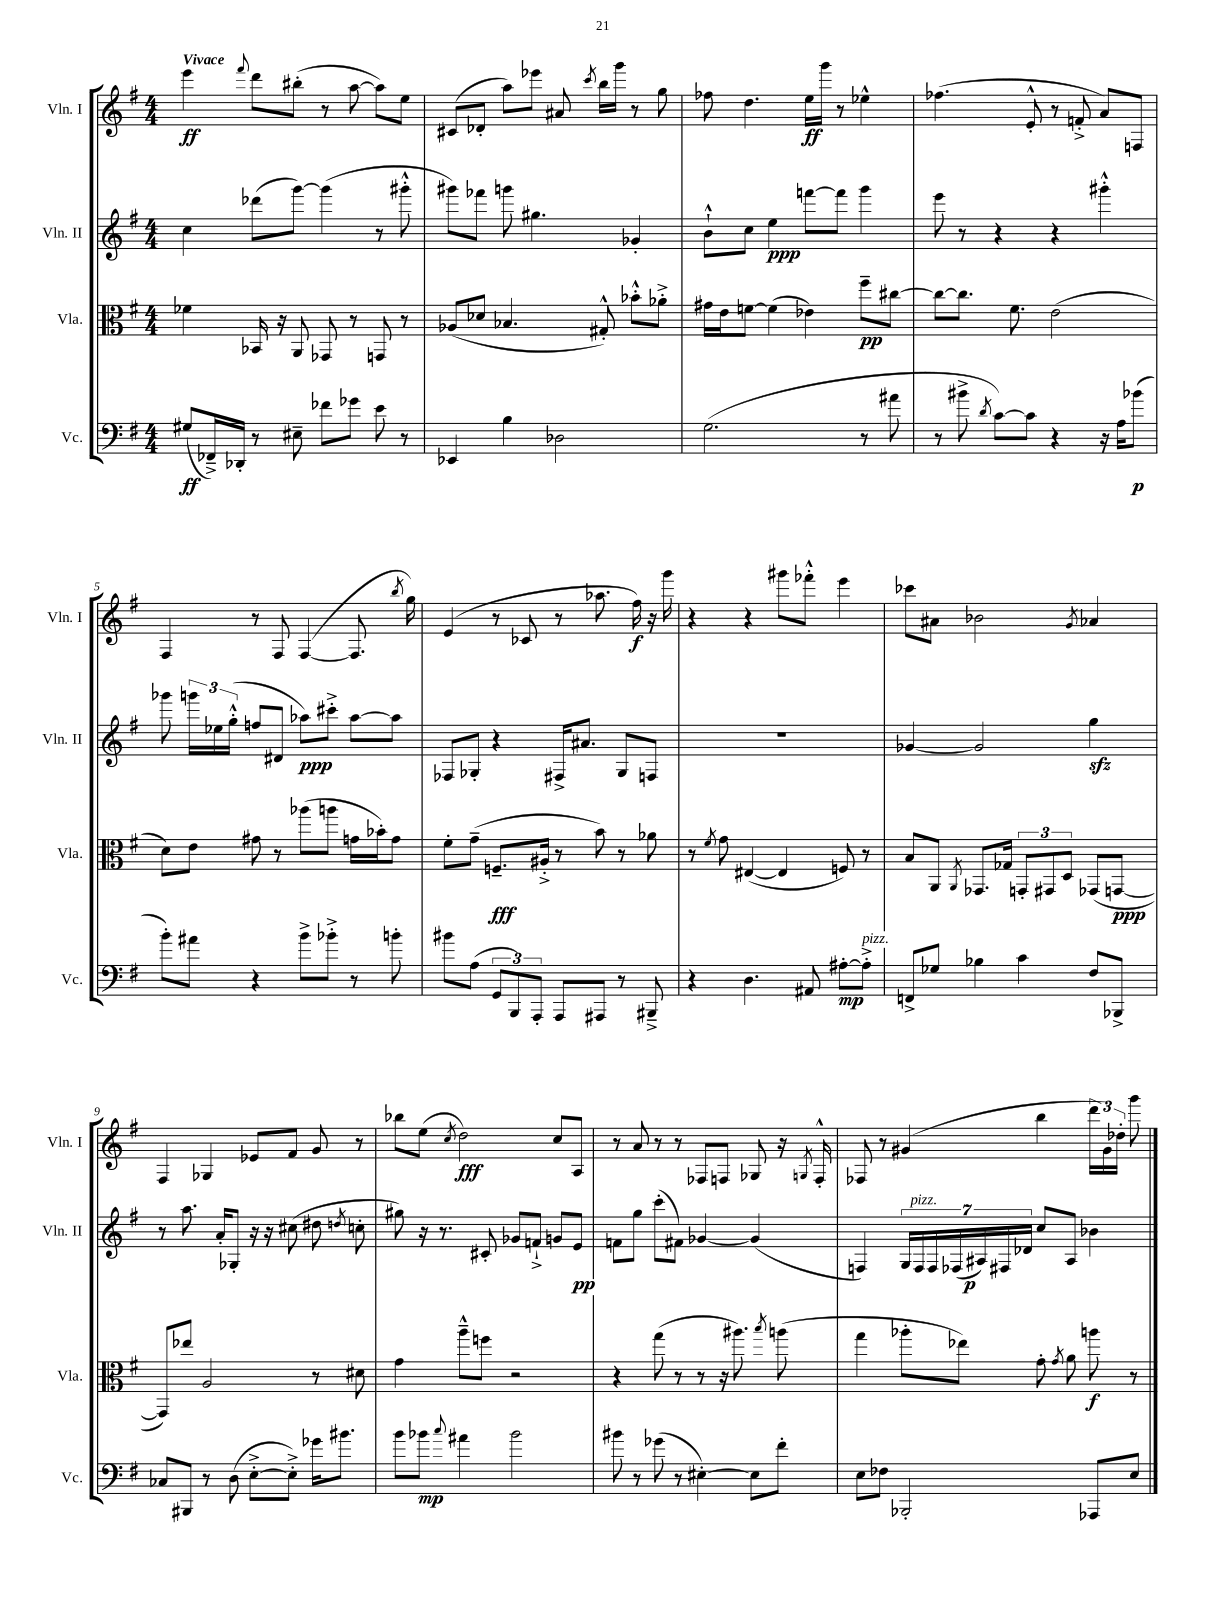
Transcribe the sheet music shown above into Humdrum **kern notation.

**kern	**kern	**kern	**kern
*staff4	*staff3	*staff2	*staff1
*clefF4	*clefC3	*clefG2	*clefG2
*k[f#]	*k[f#]	*k[f#]	*k[f#]
*M4/4	*M4/4	*M4/4	*M4/4
(8G#	4f-	4cc	4eee
16FF-~^)	.	.	.
16DD-'	.	.	.
.	.	.	8qqfff#
8r	16BB-	(8ddd-	8ddd
.	16r	.	.
8E#~	8AA	[8ggg)	(8bb#'
8f-	8GG-	(4ggg]	8r
8g-	8r	.	[8aa
8e	8GG	8r	8aa])
8r	8r	8ggg#'^^	8ee
=	=	=	=
4EE-	(8A-	8ggg#)	(8c#
.	8d-	8fff-	8d-'
4B	4.B-	8ggg	8aa)
.	.	4.gg#	8eee-
2D-	.	.	8a#
.	.	.	8qccc
.	8G#'^^)	.	16bb
.	.	.	16ggg
.	8b-'^^	4g-'	8r
.	8a-'^	.	8gg
=	=	=	=
(2.G	16g#	8b`^^	8ff-
.	16e	.	.
.	[8f	8cc	4.dd
.	(4f]	4ee	.
.	4e-)	[8fff	16ee
.	.	.	16ggg
.	.	8fff]	8r
8r	8ff#~	4ggg	4ee-^^
8a#	[8cc#	.	.
=	=	=	=
8r	8cc#_	8eee	(4.ff-
8b#^	8.cc#]	8r	.
8qd	.	.	.
[8c)	.	4r	.
.	8.f#	.	.
8c]	.	.	8e'^^
4r	(2e	4r	8r
.	.	.	8f'^
16r	.	4ggg#'^^	8a)
16A	.	.	.
(8b-	.	.	8F
=	=	=	=
8b')	8d)	8ggg-	4F#
8a#	8e	24ggg	.
.	.	24ee-	.
.	.	(24gg'^^	.
4r	8g#	8ff	8r
.	8r	8d#	8F#
8b^	(8aa-	8aa-)	([4F#
8b-'^	8aa	8ccc#'^	.
8r	16g	[8aa-	8.F#]
.	16b-')	.	.
8b'	8g	8aa-]	.
.	.	.	8qbb
.	.	.	16gg)
=	=	=	=
8b#	8f#'	8F-	(4e
(8A	(8g~	8G-'	.
12GG	8.F~	4r	8r
12BBB)	.	.	.
.	.	.	8c-
12AAA'	.	.	.
.	16A#'^	.	.
8AAA	8r	16F#^	8r
.	.	8.a#	.
8AAA#	8b)	.	8.aa-
8r	8r	8G-	.
.	.	.	16ff#)
8BBB#~^	8a-	8F	16r
.	.	.	16ggg
=	=	=	=
4r	8r	1r	4r
.	8qf#	.	.
.	8g	.	.
4.D	([4E#	.	4r
.	4E#]	.	8ggg#
8AA#	.	.	8fff-'^^
[8A#'	8F)	.	4eee
8A#'^]	8r	.	.
=	=	=	=
8FF^	8B	[4g-	8ccc-
8G-	8AA	.	8a#
.	8qAA	.	.
4B-	8.GG-	2g-]	2b-
.	16G-	.	.
4c	12GG'	.	.
.	12GG#	.	.
.	12D	.	.
.	.	.	8qg
8F#	(8GG-	4gg	4a-
8BBB-^	[8GG	.	.
=	=	=	=
8C-	8GG])	8r	4F#
8BBB#	8ee-	8.aa	.
8r	2A	.	4G-
.	.	16a'	.
(8D	.	8G-'	.
[8E'^	.	16r	8e-
.	.	16r	.
8E'^])	.	(8cc#	8f#
16g-	8r	8dd#	8g
8.b#	.	.	.
.	.	8qdd	.
.	8d#	8cc'	8r
=	=	=	=
8b	4g	8gg#)	8bb-
8b-	.	16r	(8ee
.	.	8.r	.
8qqcc	.	.	8qcc
4a#	8aa~^^	.	2dd)
.	8ff	8c#'	.
2b-	2r	8g-	.
.	.	8f`^	.
.	.	8g	8cc
.	.	8e	8A
=	=	=	=
8b#	4r	8f	8r
8r	.	8gg	8a
(8g-	(8gg	(8ccc'	8r
8r	8r	8f#)	8r
[4E#')	8r	[4g-	8F-
.	16r	.	8F
.	8.aa#)	.	.
8E#]	.	(4g-]	8G-
.	8qbb	.	.
8f#'	(8aa	.	16r
.	.	.	8qG
.	.	.	16F'^^
=	=	=	=
8E	4gg	4F)	8F-
8F-	.	.	8r
2BBB-'	8aa-'	28G	(4g#
.	.	28F	.
.	.	28F	.
.	.	(28F-	.
.	8ee-)	.	.
.	.	28A#)	.
.	.	28F#	.
.	.	28d-	.
.	8g'	8cc	4bb
.	8qg	.	.
.	8a	8A#	.
8AAA-	8aa	4b-	24ddd
.	.	.	24g#)
.	.	.	24dd-'
8E	8r	.	8ggg
==	==	==	==
*-	*-	*-	*-
